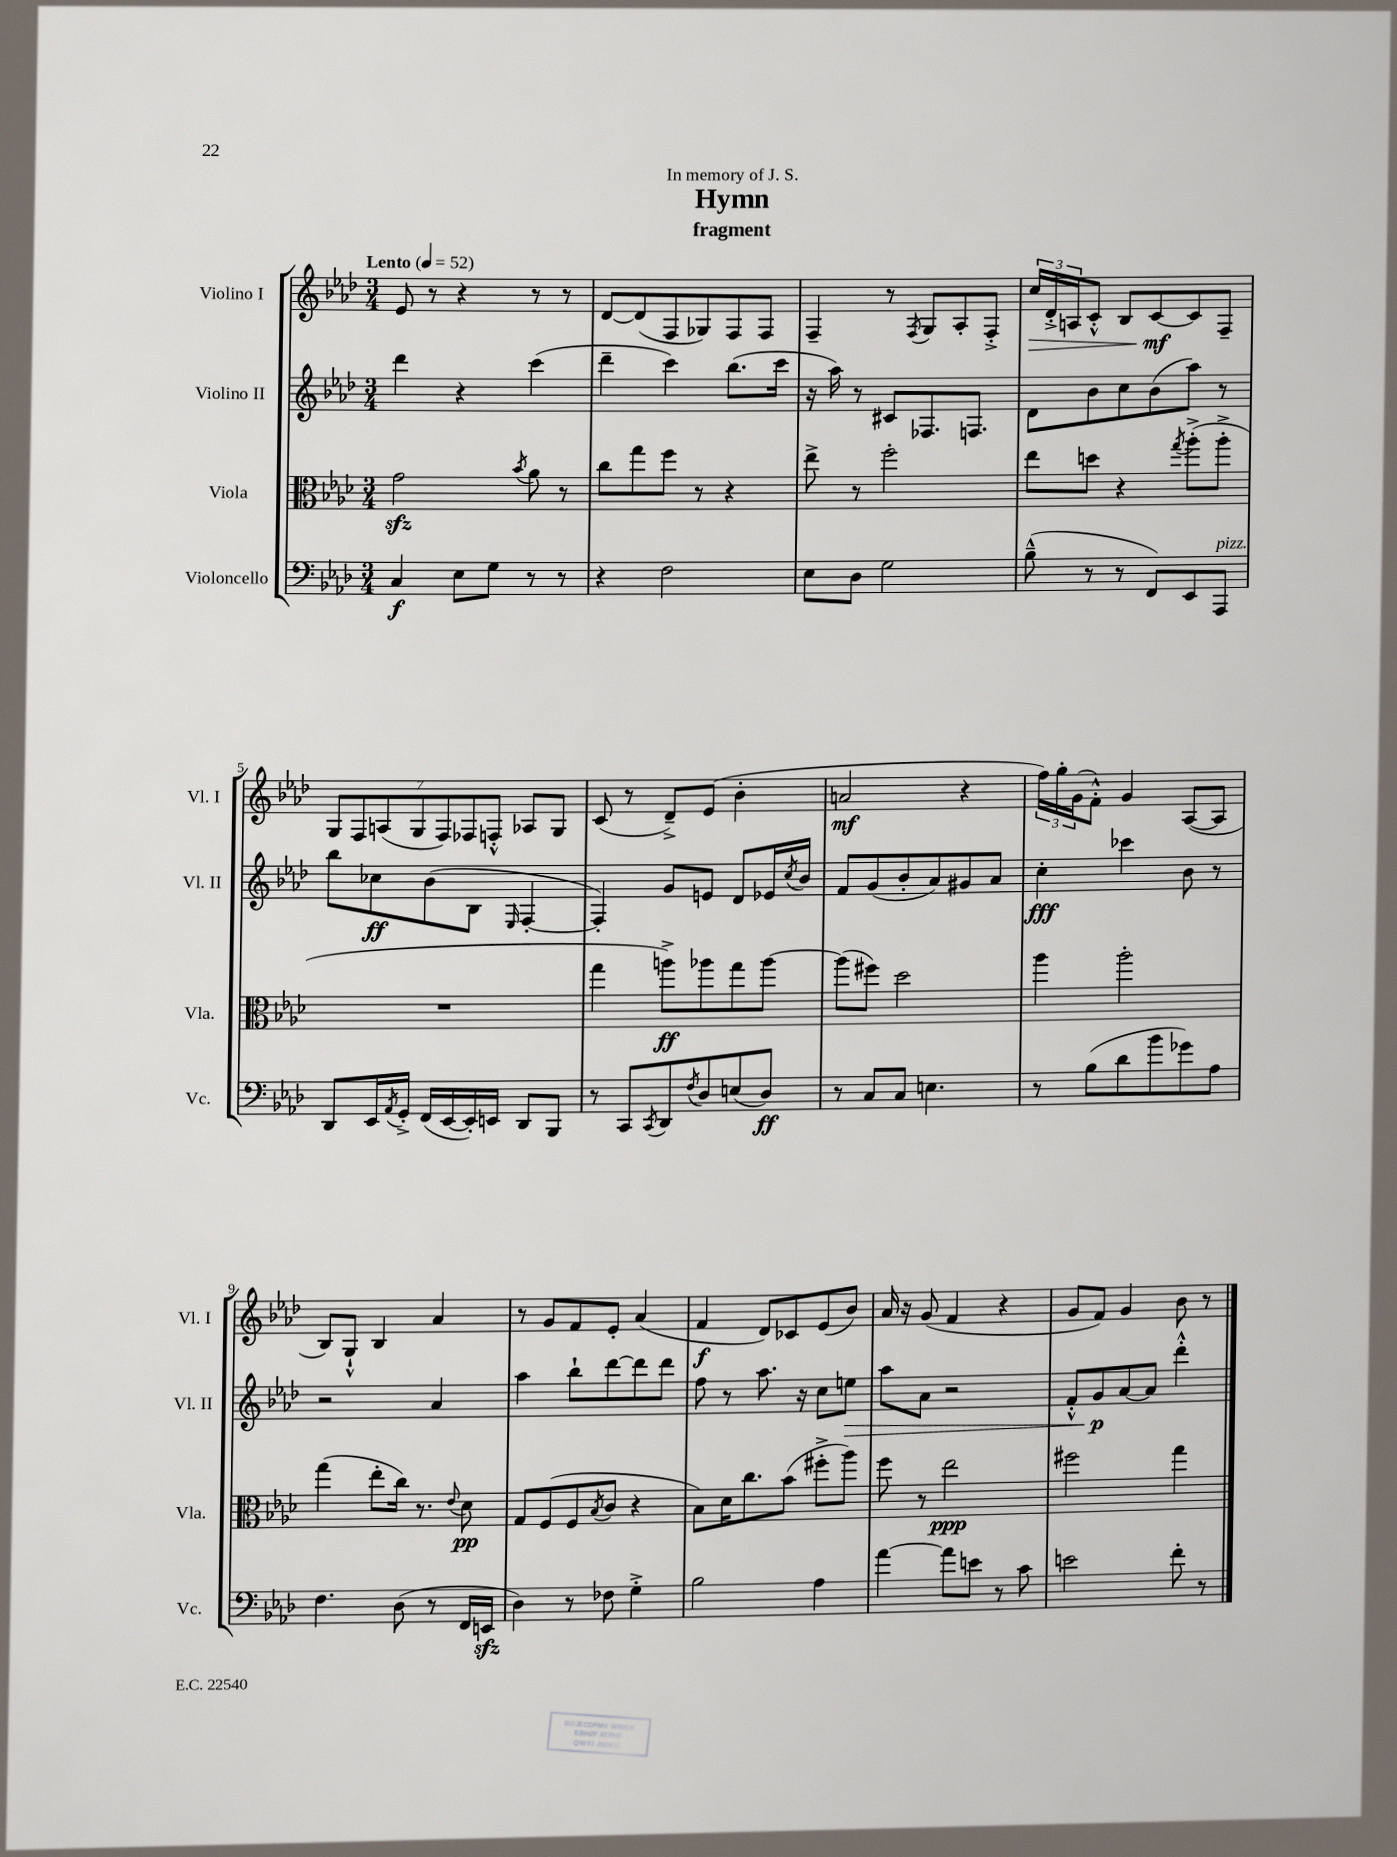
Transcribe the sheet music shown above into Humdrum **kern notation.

**kern	**kern	**kern	**kern
*staff4	*staff3	*staff2	*staff1
*clefF4	*clefC3	*clefG2	*clefG2
*k[b-e-a-d-]	*k[b-e-a-d-]	*k[b-e-a-d-]	*k[b-e-a-d-]
*M3/4	*M3/4	*M3/4	*M3/4
*MM52	*MM52	*MM52	*MM52
4C	2g	4ddd-	8e-
.	.	.	8r
8E-	.	4r	4r
8G	.	.	.
.	8qb-	.	.
8r	8a-	(4ccc	8r
8r	8r	.	8r
=	=	=	=
4r	8cc	4ddd-~	[8d-
.	8gg	.	(8d-]
2F	8ff	4ccc)	8F
.	8r	.	8G-)
.	4r	(8.bb-	8F
.	.	.	8F
.	.	16ccc	.
=	=	=	=
8E-	8ee-^	16r	4F~
.	.	16aa-)	.
8D-	8r	8r	.
2G	2ff'	8c#	8r
.	.	.	8qF
.	.	8.F-	8G
.	.	.	8A-'
.	.	8.F	.
.	.	.	8F'^
=	=	=	=
(8B-~^^	8ee-	8d-	24cc
.	.	.	24d-'^
.	.	.	24A
8r	8dd	8b-	8c'^^
8r	4r	8cc	8B-
8FF)	.	(8b-	[8c
.	8qgg	.	.
8EE-	(8aa-'^	8aa-)	8c]
8AAA-	8aa-'^	8r	8F~
=	=	=	=
8DD-	2.r	8bb-	14G
.	.	.	14F
16EE-	.	8cc-	.
.	.	.	(14A
8qAA-	.	.	.
16GG'^	.	.	.
.	.	.	14G
(16FF	.	(8b-	.
.	.	.	14F)
[16EE-	.	.	.
.	.	.	14F-
16EE-'])	.	8B-	.
.	.	.	14F'^^
16EE	.	.	.
.	.	16qqE-	.
8DD-	.	[4F'	8A-
8BBB-	.	.	8G
=	=	=	=
8r	4gg	4F'])	(8c
8CC	.	.	8r
8qCC	.	.	.
8DD-	8aa^)	8g	8d-~^)
8qF	.	.	.
8D-	8aa-	8e	(8e-
(8E	8gg	8d-	4b-'
8D-)	[8aa-	16e-	.
.	.	8qcc	.
.	.	16b-	.
=	=	=	=
8r	(8aa-]	8f	2a
8C	8ff#)	(8g	.
8C	2dd-	8b-'	.
4.E	.	8a-)	.
.	.	8g#	4r
.	.	8a-	.
=	=	=	=
8r	4aa-	4cc'	24ff)
.	.	.	24gg'
.	.	.	(24g
(8B-	.	.	8f'^^)
8d-	2aa-'	4ccc-	4g
8b-	.	.	.
8g-)	.	8b-	([8A-
8A-	.	8r	8A-]
=	=	=	=
4.F	(4gg	2r	8B-)
.	.	.	8G`^^
.	8ee-'	.	4B-
(8D-	16cc)	.	.
.	8.r	.	.
8r	.	4a-	4a-
.	8qqe-	.	.
16FF	8d-	.	.
16EE	.	.	.
=	=	=	=
4D-)	8G	4aa-	8r
.	(8F	.	8g
8r	8F	8bb-`	8f
.	8qB-	.	.
8F-	8c	[8ddd-	8e-'
4G'^	4r	8ddd-]	(4a-
.	.	8ddd-	.
=	=	=	=
2B-	8B-)	8ff	4f
.	16d-	8r	.
.	8.cc	.	.
.	.	8.aa-	8d-)
.	(8b-	.	8c-
.	.	16r	.
4A-	8ff#'^	8cc	(8e-
.	8aa-)	8ee	8b-)
=	=	=	=
[4a-	8ff	8aa-	16a-
.	.	.	16r
.	8r	8a-	(8g
8a-]	2ee-	2r	4f
8e	.	.	.
8r	.	.	4r
8c	.	.	.
=	=	=	=
2e	2ff#	8f'^^	8g
.	.	8g	8f)
.	.	[8a-	4g
.	.	8a-]	.
8f'	4gg	4ddd-'^^	8b-
8r	.	.	8r
==	==	==	==
*-	*-	*-	*-
